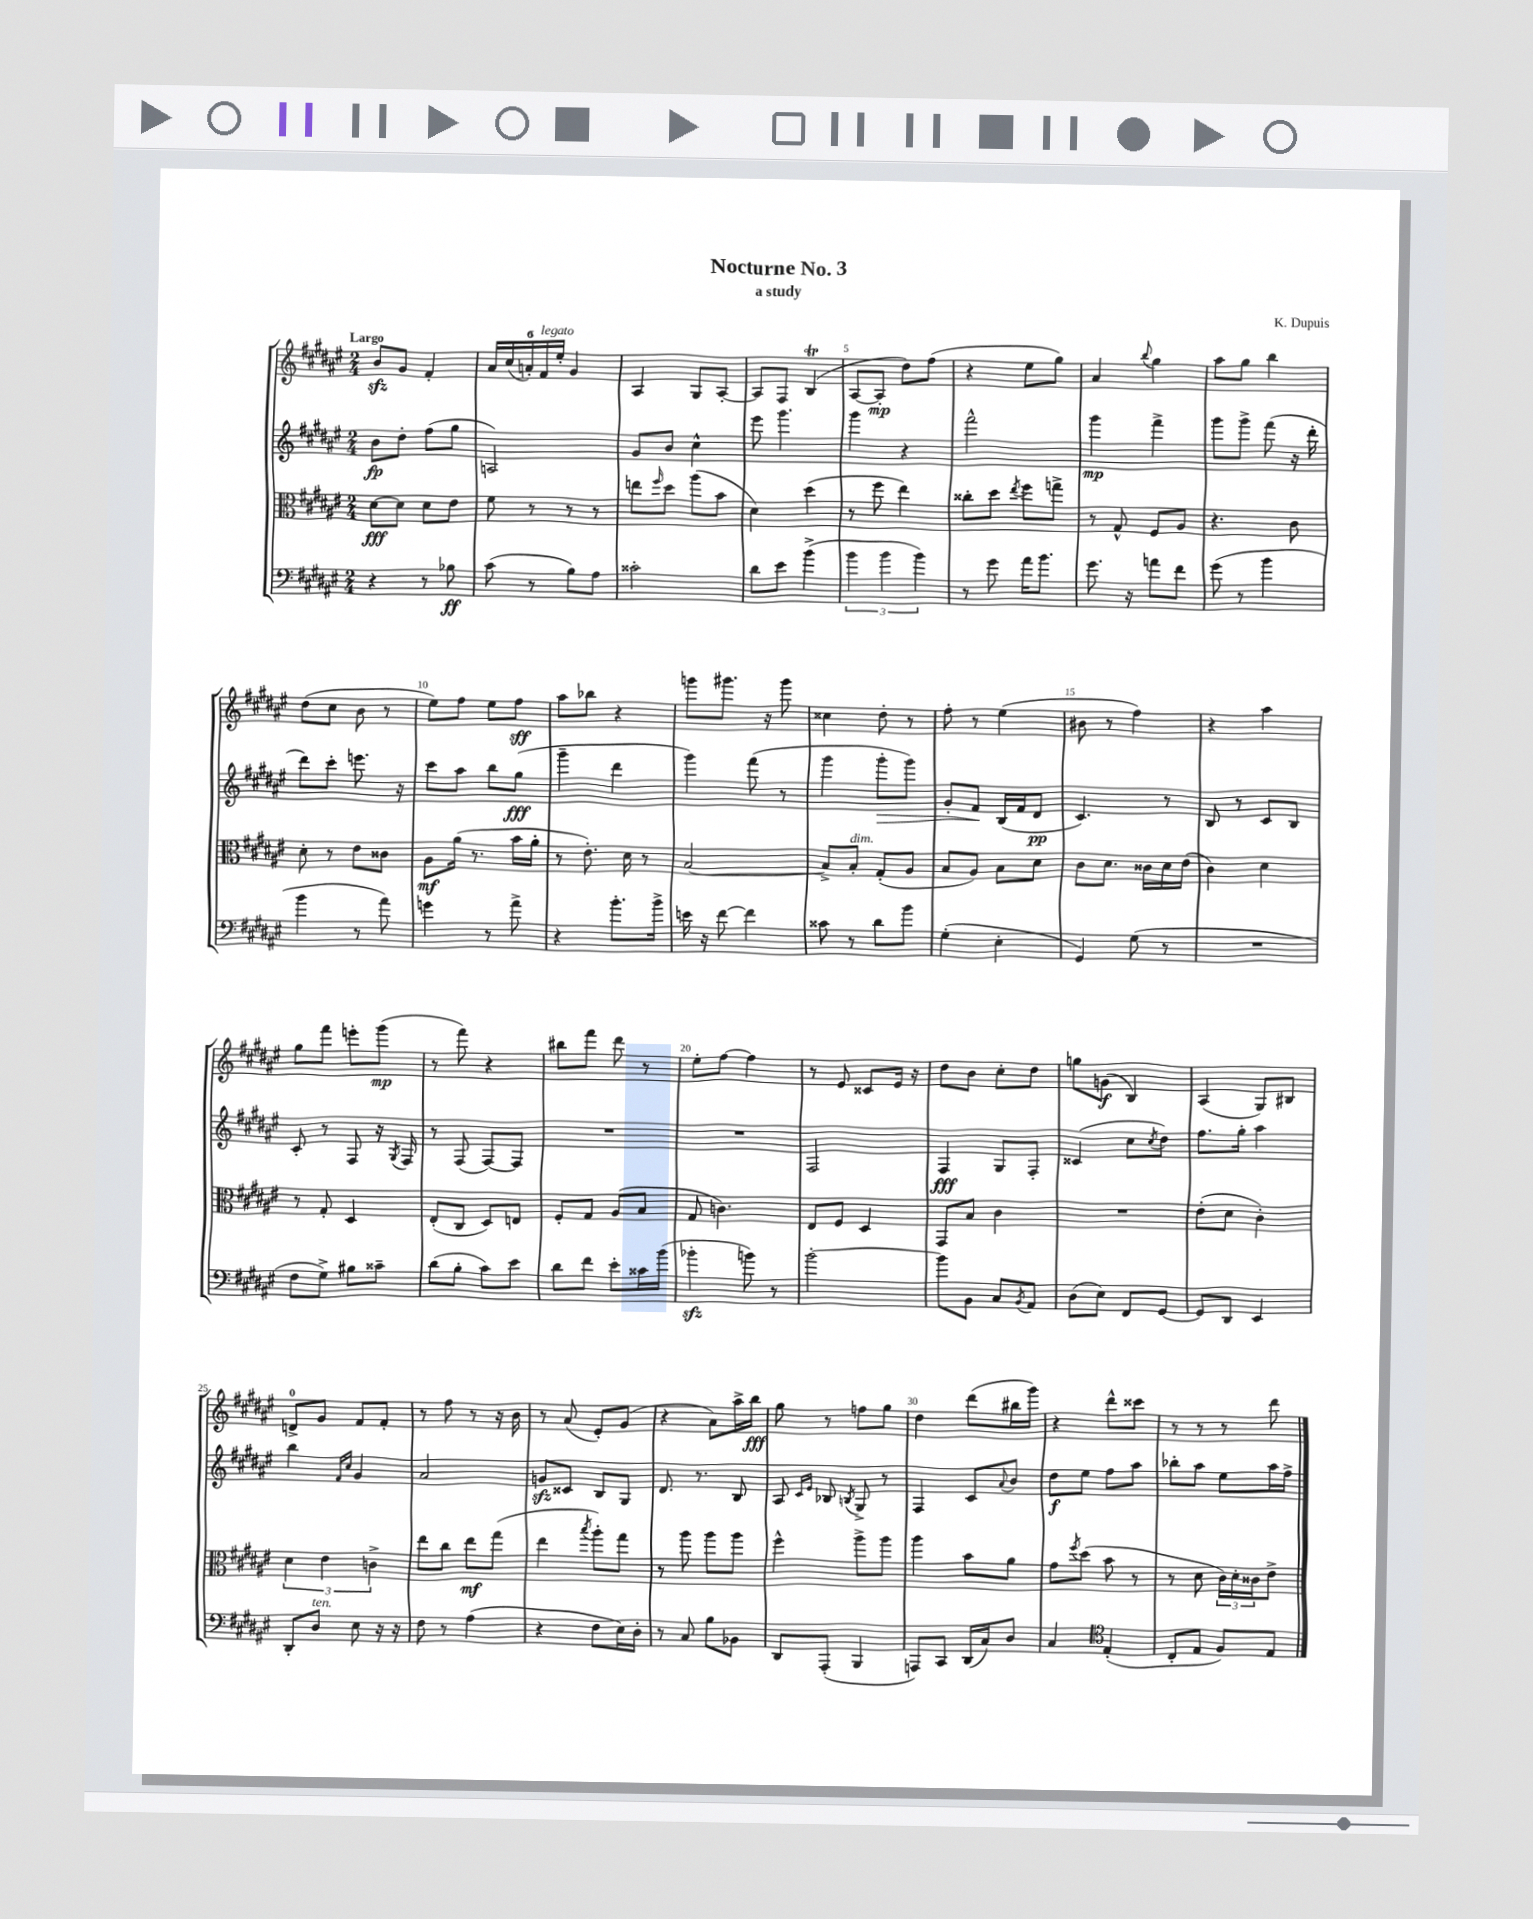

**kern	**dynam	**kern	**dynam	**kern	**dynam	**kern	**dynam
*part4	*part4	*part3	*part3	*part2	*part2	*part1	*part1
*staff4	*staff4	*staff3	*staff3	*staff2	*staff2	*staff1	*staff1
*clefF4	*	*clefC3	*	*clefG2	*	*clefG2	*
*k[f#c#g#d#a#e#]	*	*k[f#c#g#d#a#e#]	*	*k[f#c#g#d#a#e#]	*	*k[f#c#g#d#a#e#]	*
*M2/4	*	*M2/4	*	*M2/4	*	*M2/4	*
=1	=1	=1	=1	=1	=1	=1	=1
!	!	!	!	!	!	!LO:TX:a:B:t=Largo	!
4r	.	[8d#\L	fff	8b\L	fp	8bzz/L	.
.	.	8d#\J]	.	8dd#'\J	.	8g#/J	.
8r	.	8d#\L	.	(8ff#\L	.	4f#'/	.
8B-X\	ff	8e#\J	.	8gg#\J	.	.	.
=2	=2	=2	=2	=2	=2	=2	=2
(8c#\	.	8f#\	.	2An/)	.	20a#/LL	.
.	.	.	.	.	.	(20cc#/	.
.	.	.	.	.	.	20an'/)	.
8r	.	8r	.	.	.	.	.
!	!	!	!	!	!	!LO:TX:a:i:t=legato	!
.	.	.	.	.	.	20f#/	.
.	.	.	.	.	.	20ee#'/JJ	.
8B\L)	.	8r	.	.	.	4g#/	.
8A#\J	.	8r	.	.	.	.	.
=3	=3	=3	=3	=3	=3	=3	=3
2c##X'\	.	8een\L	.	8g#/L	.	4A#/	.
.	.	16qqff#/	.	.	.	.	.
.	.	8dd#\J	.	8b/J	.	.	.
.	.	(8aa#\L	.	4cc#^^\	.	8G#/L	.
.	.	8b\J	.	.	.	[8A#'/J	.
=4	=4	=4	=4	=4	=4	=4	=4
8d#\L	.	4d#\)	.	8eee#\	.	8A#/L]	.
8e#\J	.	.	.	4.ggg#\	.	8F#/J	.
(4b^\	.	(4dd#\	.	.	.	(4BT/	.
=5	=5	=5	=5	=5	=5	=5	=5
6b\	.	8r	.	4ggg#\	.	[8A#/L	.
.	.	8ff#\	.	.	.	8A#'/J]	mp
6b\	.	.	.	.	.	.	.
.	.	4ee#\)	.	4r	.	8dd#\L)	.
6b\)	.	.	.	.	.	.	.
.	.	.	.	.	.	(8ff#\J	.
=6	=6	=6	=6	=6	=6	=6	=6
8r	.	8cc##X'\L	.	2fff#^^\	.	4r	.
8g#\	.	8dd#\J	.	.	.	.	.
.	.	8qee#/	.	.	.	.	.
16a#\KL	.	8ff#\L	.	.	.	8ee#\L	.
8.b\J	.	.	.	.	.	.	.
.	.	8ggn^\J	.	.	.	8gg#\J)	.
=7	=7	=7	=7	=7	=7	=7	=7
8.g#\	.	8r	.	4ggg#\	mp	4a#/	.
.	.	8G#^^/	.	.	.	.	.
16r	.	.	.	.	.	.	.
.	.	.	.	.	.	8qqbb/	.
8an\L	.	8F#/L	.	4fff#^\	.	4gg#\	.
8f#\J	.	8A#/J	.	.	.	.	.
=8	=8	=8	=8	=8	=8	=8	=8
(8g#\	.	4.r	.	8ggg#\L	.	8aa#\L	.
8r	.	.	.	8ggg#^\J	.	8gg#\J	.
4b\	.	.	.	(8fff#\	.	4bb\	.
.	.	8c#\	.	16r	.	.	.
.	.	.	.	16ddd#'\	.	.	.
!!LO:LB:g=z
=9	=9	=9	=9	=9	=9	=9	=9
4b\	.	8d#'\	.	8ddd#\L)	.	(8dd#\L	.
.	.	8r	.	8ccc#'\J	.	8cc#\J	.
8r	.	8e#\L	.	8.eeen\	.	8b\	.
8a#\)	.	8c##X\J	.	.	.	8r	.
.	.	.	.	16r	.	.	.
=10	=10	=10	=10	=10	=10	=10	=10
4gn\	.	8A#\L	mf	8ccc#\L	.	8ee#\L)	.
.	.	(16a#\Jk	.	8aa#\J	.	8ff#\J	.
.	.	8.r	.	.	.	.	.
8r	.	.	.	8bb\L	.	8ee#\L	.
8a#^\	.	16b\LL	.	(8gg#\J	fff	8ff#\J	sff
.	.	16a#'\JJ	.	.	.	.	.
=11	=11	=11	=11	=11	=11	=11	=11
4r	.	8r	.	4ggg#~\	.	8aa#\L	.
.	.	8.e#'\)	.	.	.	8bb-X\J	.
8.b'\L	.	.	.	4ddd#\	.	4r	.
.	.	16d#\	.	.	.	.	.
.	.	8r	.	.	.	.	.
16b^\Jk	.	.	.	.	.	.	.
=12	=12	=12	=12	=12	=12	=12	=12
16en\	.	[2B/	.	4ggg#\)	.	8gggn\L	.
16r	.	.	.	.	.	.	.
[8f#\	.	.	.	.	.	8.ggg#X\J	.
4f#\]	.	.	.	(8fff#\	.	.	.
.	.	.	.	.	.	16r	.
.	.	.	.	8r	.	8ggg#\	.
=13	=13	=13	=13	=13	=13	=13	=13
8c##X\	.	8B^/L]	.	4ggg#\	.	4cc##X\	.
!	!	!LO:TX:a:i:t=dim.	!	!	!	!	!
8r	.	8B'/J	.	.	.	.	.
!	!	!	!	!	!LO:HP:b	!	!
8d#\L	.	(8G#'/L	.	8ggg#'\L	>	8dd#'\	.
8b\J	.	8A#/J	.	8ggg#\J)	.	8r	.
=14	=14	=14	=14	=14	=14	=14	=14
(4G#'\	.	8B/L	.	8g#'/L	.	8ff#'\	.
.	.	8A#/J)	.	8f#/J	.	8r	.
4E#'\	.	8B\L	.	(16B/LL	]	(4ee#\	.
.	.	.	.	16f#/J	.	.	.
.	.	8d#\J	.	8d#/J	pp	.	.
=15	=15	=15	=15	=15	=15	=15	=15
4GG#/)	.	8c#\L	.	4.c#/)	.	8b#X\	.
.	.	8.d#\J	.	.	.	8r	.
(8G#\	.	.	.	.	.	4ff#\)	.
.	.	16c##X\LL	.	.	.	.	.
8r	.	16d#\	.	8r	.	.	.
.	.	(16e#\JJ	.	.	.	.	.
=16	=16	=16	=16	=16	=16	=16	=16
2r	.	4c#\)	.	8B/	.	4r	.
.	.	.	.	8r	.	.	.
.	.	4d#\	.	8c#/L	.	4aa#\	.
.	.	.	.	8B/J	.	.	.
!!LO:LB:g=z
=17	=17	=17	=17	=17	=17	=17	=17
8F#\L	.	8r	.	8c#'/	.	8gg#\L	.
8G#^\J)	.	8G#'/	.	8r	.	8fff#\J	.
8B#X\L	.	4D#/	.	8F#/	.	8eeen'\L	.
8c##X~\J	.	.	.	16r	.	(8ggg#\J	mp
.	.	.	.	8qG#/	.	.	.
.	.	.	.	16F#/	.	.	.
=18	=18	=18	=18	=18	=18	=18	=18
(8d#\L	.	(8E#'/L	.	8r	.	8r	.
8B'\J	.	8C#/J	.	(8F#/	.	8fff#\)	.
8c#\L)	.	8D#/L)	.	[8F#/L)	.	4r	.
8e#\J	.	8En/J	.	8F#/J]	.	.	.
=19	=19	=19	=19	=19	=19	=19	=19
8d#\L	.	8F#'/L	.	2r	.	8bb#X\L	.
8f#\J	.	8G#/J	.	.	.	8fff#\J	.
8e#'\L	.	(8A#/L	.	.	.	8ddd#\	.
16c##X\L	.	8B/J	.	.	.	8r	.
(16b\JJ	.	.	.	.	.	.	.
=20	=20	=20	=20	=20	=20	=20	=20
4b-Xzz'\	.	8G#/	.	2r	.	8ee#'\L	.
.	.	4.cn\)	.	.	.	[8ff#\J	.
8bn\)	.	.	.	.	.	4ff#\]	.
8r	.	.	.	.	.	.	.
=21	=21	=21	=21	=21	=21	=21	=21
[2b'\	.	8E#/L	.	2F#/	.	8r	.
.	.	8F#/J	.	.	.	8e#/	.
.	.	4D#/	.	.	.	8c##X/L	.
.	.	.	.	.	.	16e#/Jk	.
.	.	.	.	.	.	16r	.
=22	=22	=22	=22	=22	=22	=22	=22
8b\L]	.	8GG#/L	.	4F#/	fff	8dd#\L	.
8BB\J	.	8B/J	.	.	.	8b\J	.
8C#/L	.	4c#\	.	8G#/L	.	8cc#'\L	.
8qBB/	.	.	.	.	.	.	.
8AA#/J	.	.	.	8F#'/J	.	8dd#\J	.
=23	=23	=23	=23	=23	=23	=23	=23
(8D#\L	.	2r	.	(4c##X/	.	8ggn\L	.
8E#\J)	.	.	.	.	.	(8gn\J	f
8FF#/L	.	.	.	8cc#\L	.	4B/)	.
.	.	.	.	8qcc#/	.	.	.
[8GG#/J	.	.	.	8dd#\J)	.	.	.
=24	=24	=24	=24	=24	=24	=24	=24
8GG#/L]	.	(8e#'\L	.	8.ff#\L	.	(4A#/	.
8DD#/J	.	8d#\J	.	.	.	.	.
.	.	.	.	16gg#'\Jk	.	.	.
4EE#/	.	4c#'\)	.	4aa#\	.	8G#/L)	.
.	.	.	.	.	.	8B#X/J	.
!!LO:LB:g=z
=25	=25	=25	=25	=25	=25	=25	=25
8DD#'/L	.	6d#\	.	4bb\	.	8dn^/L	.
!LO:TX:a:i:t=ten.	!	!	!	!	!	!	!
8D#/J	.	.	.	.	.	8g#/J	.
.	.	6e#\	.	.	.	.	.
.	.	.	.	16qqf#/LL	.	.	.
.	.	.	.	16qqcc#/JJ	.	.	.
8E#\	.	.	.	4g#/	.	8f#/L	.
.	.	6cn^\	.	.	.	.	.
16r	.	.	.	.	.	8f#'/J	.
16r	.	.	.	.	.	.	.
=26	=26	=26	=26	=26	=26	=26	=26
8F#\	.	8ee#\L	.	2a#/	.	8r	.
8r	.	8cc#\J	.	.	.	8ff#\	.
(4A#\	.	8ee#\L	mf	.	.	8r	.
.	.	(8gg#\J	.	.	.	16r	.
.	.	.	.	.	.	16b\	.
=27	=27	=27	=27	=27	=27	=27	=27
4r	.	4ee#\	.	8gnzz/L	.	8r	.
.	.	.	.	8c##X/J	.	(8a#/	.
.	.	8qbb/	.	.	.	.	.
8F#\L	.	8aa#'\L)	.	8B/L	.	8e#'/L)	.
16E#\L)	.	8gg#\J	.	8G#/J	.	(8g#/J	.
16D#'\JJ	.	.	.	.	.	.	.
=28	=28	=28	=28	=28	=28	=28	=28
8r	.	8r	.	8.d#/	.	4r	.
8C#/	.	8aa#\	.	.	.	.	.
.	.	.	.	8.r	.	.	.
8B\L	.	8aa#\L	.	.	.	8a#\L)	.
8BB-X\J	.	8aa#\J	.	8B/	.	16aa#^\L	.
.	.	.	.	.	.	16bb\JJ	fff
=29	=29	=29	=29	=29	=29	=29	=29
8DD#/L	.	4ff#^^\	.	8A#/	.	8gg#\	.
.	.	.	.	16qqc#/LL	.	.	.
.	.	.	.	16qqe#/JJ	.	.	.
(8AAA#'/J	.	.	.	8B-X/	.	8r	.
.	.	.	.	8qBn/	.	.	.
4BBB/	.	8aa#^\L	.	8G#^/	.	8ffn\L	.
.	.	8aa#\J	.	8r	.	8gg#\J	.
=30	=30	=30	=30	=30	=30	=30	=30
8AAAn/L)	.	4aa#\	.	4F#/	.	4dd#\	.
8CC#/J	.	.	.	.	.	.	.
(16DD#/LL	.	8b\L	.	8c#/L	.	(8ddd#\L	.
16C#/J)	.	.	.	.	.	.	.
.	.	.	.	8qqa#/	.	.	.
8D#/J	.	8a#\J	.	8b/J	.	16bb#X\L	.
.	.	.	.	.	.	16ggg#\JJ)	.
=31	=31	=31	=31	=31	=31	=31	=31
4C#/	.	8g#\L	.	8dd#\L	f	4r	.
.	.	8qff#/	.	.	.	.	.
.	.	(8dd#\J	.	8ee#\J	.	.	.
*clefC4	*	*	*	*	*	*	*
(4E#'/	.	8b\	.	8ff#\L	.	8ddd#^^\L	.
.	.	8r	.	8aa#\J	.	8ccc##X\J	.
=32	=32	=32	=32	=32	=32	=32	=32
8C#'/L	.	8r	.	8bb-X'\L	.	8r	.
8E#/J	.	8d#\	.	8aa#\J	.	8r	.
8F#/L)	.	24c#\LL)	.	8ee#\L	.	8r	.
.	.	24d#'\	.	.	.	.	.
.	.	24c##X\J	.	.	.	.	.
8E#/J	.	8e#^\J	.	16aa#\L	.	8ddd#\	.
.	.	.	.	16ff#^\JJ	.	.	.
==	==	==	==	==	==	==	==
*-	*-	*-	*-	*-	*-	*-	*-
